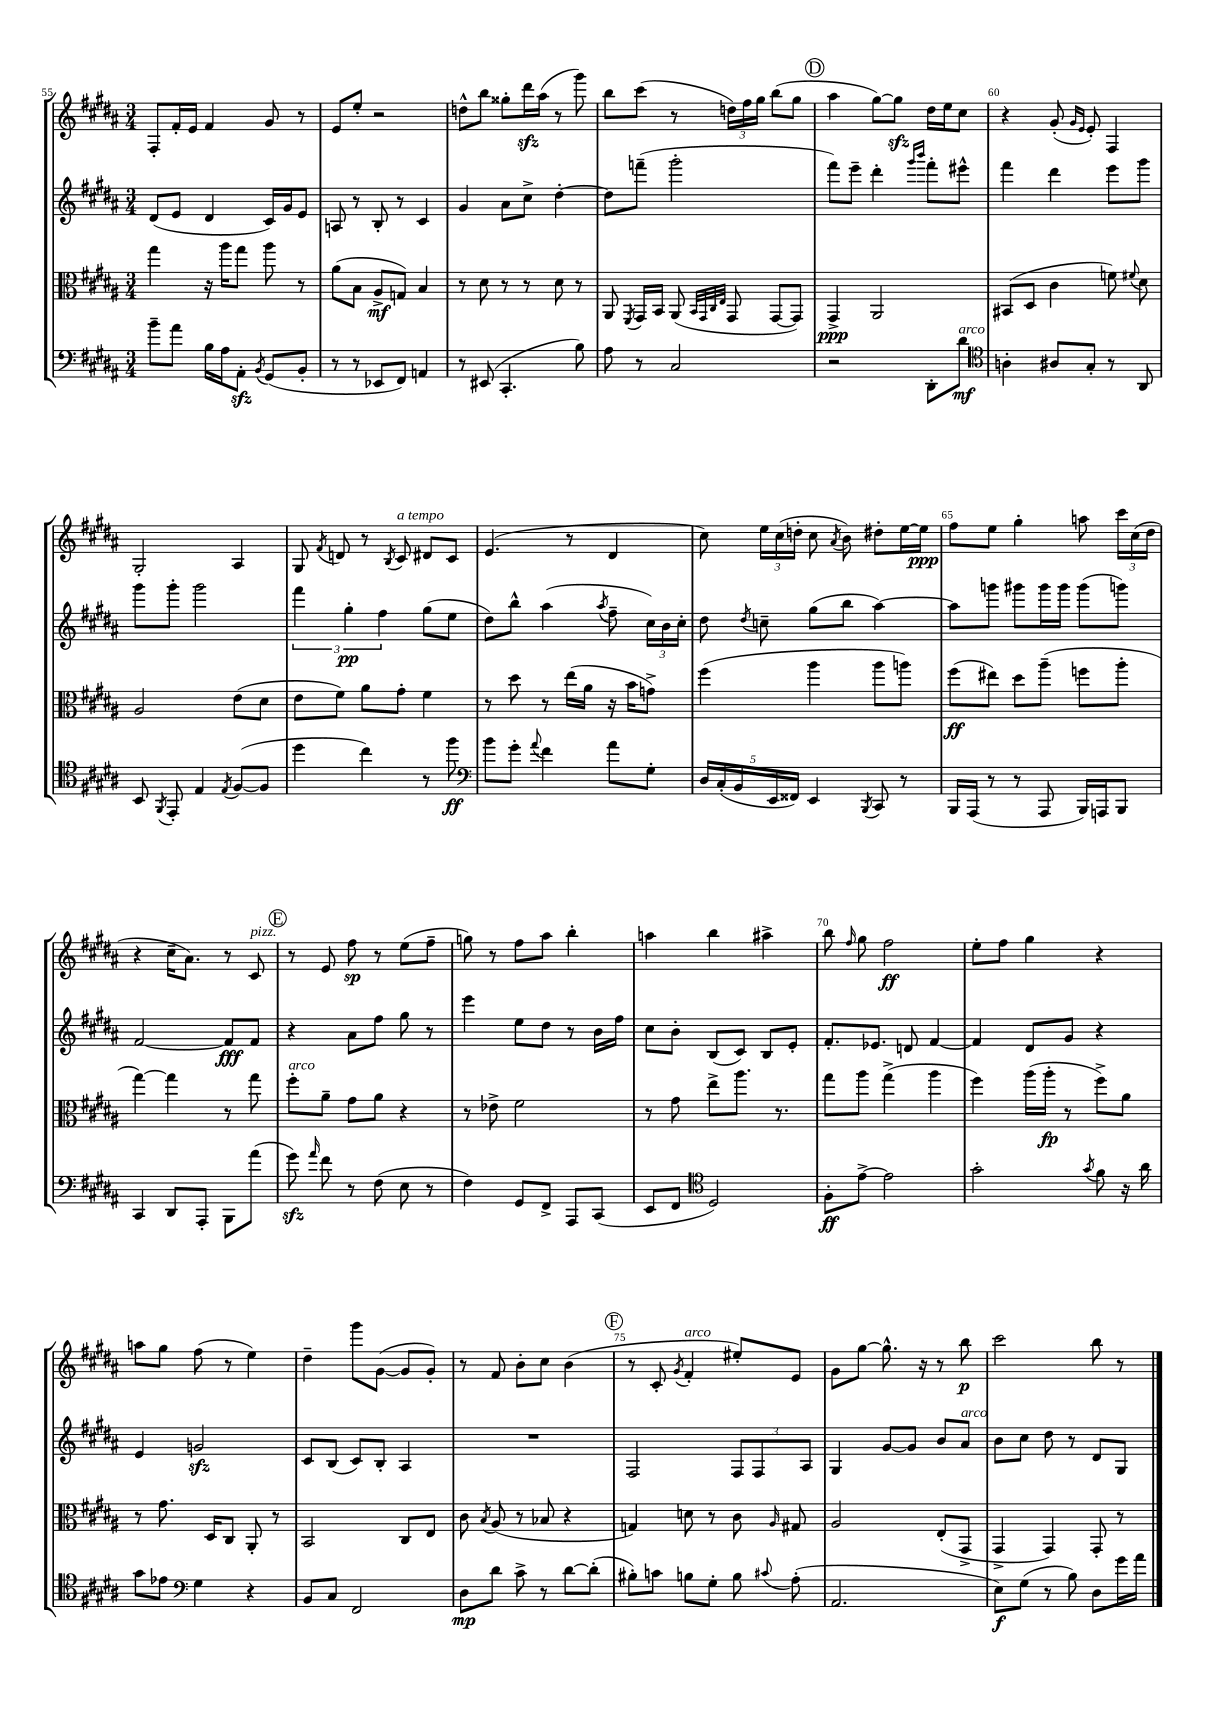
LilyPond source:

<<
\new StaffGroup <<
\new Staff = "s0" {
    \clef treble \key b \major \numericTimeSignature \time 3/4
    \autoBeamOff fis8[-. fis'16-. e'16] fis'4 gis'8 r8 |
    e'8[ e''8]-. r2 |
    d''8[-^ b''8] gisis''8[-. dis'''16\sfz ais''16]( r8 gis'''8) |
    b''8[ cis'''8]( r8 \tuplet 3/2 { d''16[) fis''16 gis''16] } b''8[( gis''8] |
    \mark \markup { \circle "D" } ais''4 gis''8[~) gis''8]\sfz dis''16[ e''16 cis''8] |
    r4 gis'8-.( \grace { gis'16[ e'16] } e'8-.) fis4 |
    gis2-. ais4 |
    gis8 \acciaccatura { fis'8 } d'8 r8 \acciaccatura { b8 } cis'8^\markup { \italic "a tempo" } dis'8[ cis'8] |
    e'4.( r8 dis'4 |
    cis''8) \tuplet 3/2 { e''16[ cis''16( d''16]-. } cis''8 \acciaccatura { ais'8 } b'8) dis''8[-. e''16~ e''16]\ppp |
    fis''8[ e''8] gis''4-. a''8 \tuplet 3/2 { cis'''16[ cis''16( dis''16] } |
    r4 cis''16[-- ais'8.]) r8 cis'8^\markup { \italic "pizz." } |
    \mark \markup { \circle "E" } r8 e'8 fis''8\sp r8 e''8[( fis''8]-- |
    g''8) r8 fis''8[ ais''8] b''4-. |
    a''4 b''4 ais''4-> |
    b''8 \grace { fis''16 } gis''8 fis''2\ff |
    e''8[-. fis''8] gis''4 r4 |
    a''8[ gis''8] fis''8( r8 e''4) |
    dis''4-- gis'''8[ gis'8]~( gis'8[ gis'8]-.) |
    r8 fis'8 b'8[-. cis''8] b'4( |
    \mark \markup { \circle "F" } r8 cis'8-. \acciaccatura { gis'8 } fis'4-.^\markup { \italic "arco" } eis''8[-.) e'8] |
    gis'8[ gis''8]~ gis''8.-^ r16 r8 b''8\p |
    cis'''2 b''8 r8 \bar "|." |
}
\new Staff = "s1" {
    \clef treble \key b \major \numericTimeSignature \time 3/4
    \autoBeamOff dis'8[( e'8] dis'4 cis'16[) gis'16 e'8] |
    a8 r8 b8-. r8 cis'4 |
    gis'4 ais'8[ cis''8]-> dis''4~-. |
    dis''8[ f'''8]--( gis'''2-. |
    \mark \markup { \circle "D" } fis'''8[) e'''8]-- dis'''4-. \grace { gis'''16[ b'''16] } fis'''8[-. eis'''8]-^ |
    fis'''4 dis'''4 e'''8[ gis'''8] |
    gis'''8[ gis'''8]-. gis'''2 |
    \tuplet 3/2 { fis'''4 gis''4-.\pp fis''4 } gis''8[( e''8] |
    dis''8[) b''8]-^ ais''4( \acciaccatura { ais''8 } fis''8-- \tuplet 3/2 { cis''16[) b'16 cis''16]-. } |
    dis''8 \acciaccatura { dis''8 } c''8-- gis''8[( b''8] ais''4~) |
    ais''8[ g'''8] gis'''8[ gis'''16 gis'''16] gis'''8[( g'''8]) |
    fis'2~ fis'8[\fff fis'8] |
    \mark \markup { \circle "E" } r4 ais'8[ fis''8] gis''8 r8 |
    e'''4 e''8[ dis''8] r8 b'16[ fis''16] |
    cis''8[ b'8]-. b8[( cis'8]) b8[ e'8]-. |
    fis'8.[-. ees'8.] d'8 fis'4~ |
    fis'4 dis'8[ gis'8] r4 |
    e'4 g'2\sfz |
    cis'8[ b8]( cis'8[) b8]-. ais4 |
    R2. |
    \mark \markup { \circle "F" } fis2 \tuplet 3/2 { fis8[ fis8 ais8] } |
    gis4 gis'8[~ gis'8] b'8[ ais'8]^\markup { \italic "arco" } |
    b'8[ cis''8] dis''8 r8 dis'8[ gis8] \bar "|." |
}
\new Staff = "s2" {
    \clef alto \key b \major \numericTimeSignature \time 3/4
    \autoBeamOff gis''4 r16 ais''16[ gis''8] ais''8 r8 |
    ais'8[( b8] ais8[->\mf g8]) b4 |
    r8 dis'8 r8 r8 dis'8 r8 |
    ais,8 \acciaccatura { fis,8 } gis,16[ b,16] ais,8( \grace { b,32[ gis,32 cis32 e32] } gis,8 gis,8[~ gis,8]) |
    \mark \markup { \circle "D" } gis,4->\ppp ais,2 |
    bis,8[( dis8] cis'4 f'8) \appoggiatura { fis'8 } dis'8 |
    ais2 e'8[( dis'8] |
    e'8[ fis'8]) ais'8[ gis'8]-. fis'4 |
    r8 dis''8 r8 e''16[( ais'16] r16 b'16[ g'8]->) |
    fis''4( ais''4 ais''8[ a''8]) |
    fis''8[\ff( eis''8]) dis''8[ ais''8]--( f''8[ ais''8]-. |
    gis''4~) gis''4 r8 gis''8 |
    \mark \markup { \circle "E" } fis''8[-.^\markup { \italic "arco" } ais'8]-- gis'8[ ais'8] r4 |
    r8 ees'8-> fis'2 |
    r8 gis'8 e''8[-> ais''8.] r8. |
    gis''8[ ais''8] gis''4->( ais''4 |
    fis''4) ais''16[( ais''16]-.\fp r8 fis''8[->) ais'8] |
    r8 gis'8. dis16[ cis8] ais,8-. r8 |
    b,2 cis8[ e8] |
    cis'8 \acciaccatura { b8 } ais8( r8 bes8 r4 |
    \mark \markup { \circle "F" } g4) d'8 r8 cis'8 \grace { ais16 } gis8 |
    ais2 e8[-.( gis,8]-> |
    gis,4-> gis,4) gis,8-. r8 \bar "|." |
}
\new Staff = "s3" {
    \clef bass \key b \major \numericTimeSignature \time 3/4
    \autoBeamOff b'8[-- ais'8] b16[ ais16 ais,8]-.\sfz \acciaccatura { b,8 } gis,8[( b,8]-. |
    r8 r8 ees,8[ fis,8]) a,4 |
    r8 eis,8( cis,4.-. b8) |
    ais8 r8 cis2 |
    \mark \markup { \circle "D" } r2 dis,8[-. dis'8]\mf^\markup { \italic "arco" } |
    \clef tenor a4-. ais8[ gis8]-. r8 ais,8 |
    b,8 \acciaccatura { fis,8 } e,8-. e4 \acciaccatura { e8 } fis8[~( fis8] |
    dis''4 cis''4) r8 fis''8\ff |
    \clef bass b'8[ gis'8]-. \appoggiatura { ais'8 } fis'4 ais'8[ gis8]-. |
    \tuplet 5/4 { dis16[ cis16-.( b,16 e,16 fisis,16]) } e,4 \acciaccatura { b,,8 } cis,8 r8 |
    b,,16[ ais,,16]( r8 r8 ais,,8 b,,16[) a,,16 b,,8] |
    cis,4 dis,8[ ais,,8]-. b,,8[ ais'8]( |
    \mark \markup { \circle "E" } gis'8\sfz) \grace { ais'16 } fis'8 r8 fis8( e8 r8 |
    fis4) gis,8[ fis,8]-> ais,,8[ cis,8]( |
    e,8[ fis,8] \clef tenor dis2) |
    fis8[-.\ff e'8]~-> e'2 |
    gis'2-. \acciaccatura { gis'8 } fis'8 r16 ais'16 |
    gis'8[ ees'8] \clef bass gis4 r4 |
    b,8[ cis8] fis,2 |
    dis8[\mp dis'8] cis'8-> r8 dis'8[~ dis'8]-.( |
    \mark \markup { \circle "F" } bis8[-.) c'8] b8[ gis8]-. b8 \appoggiatura { cis'8 } ais8-.( |
    ais,2. |
    e8[\f) gis8]( r8 b8) dis8[ gis'16 ais'16] \bar "|." |
}
>>
>>
\layout { \context { \Score currentBarNumber = #55 \override BarNumber.break-visibility = ##(#f #t #t) barNumberVisibility = #(every-nth-bar-number-visible 5) } }
